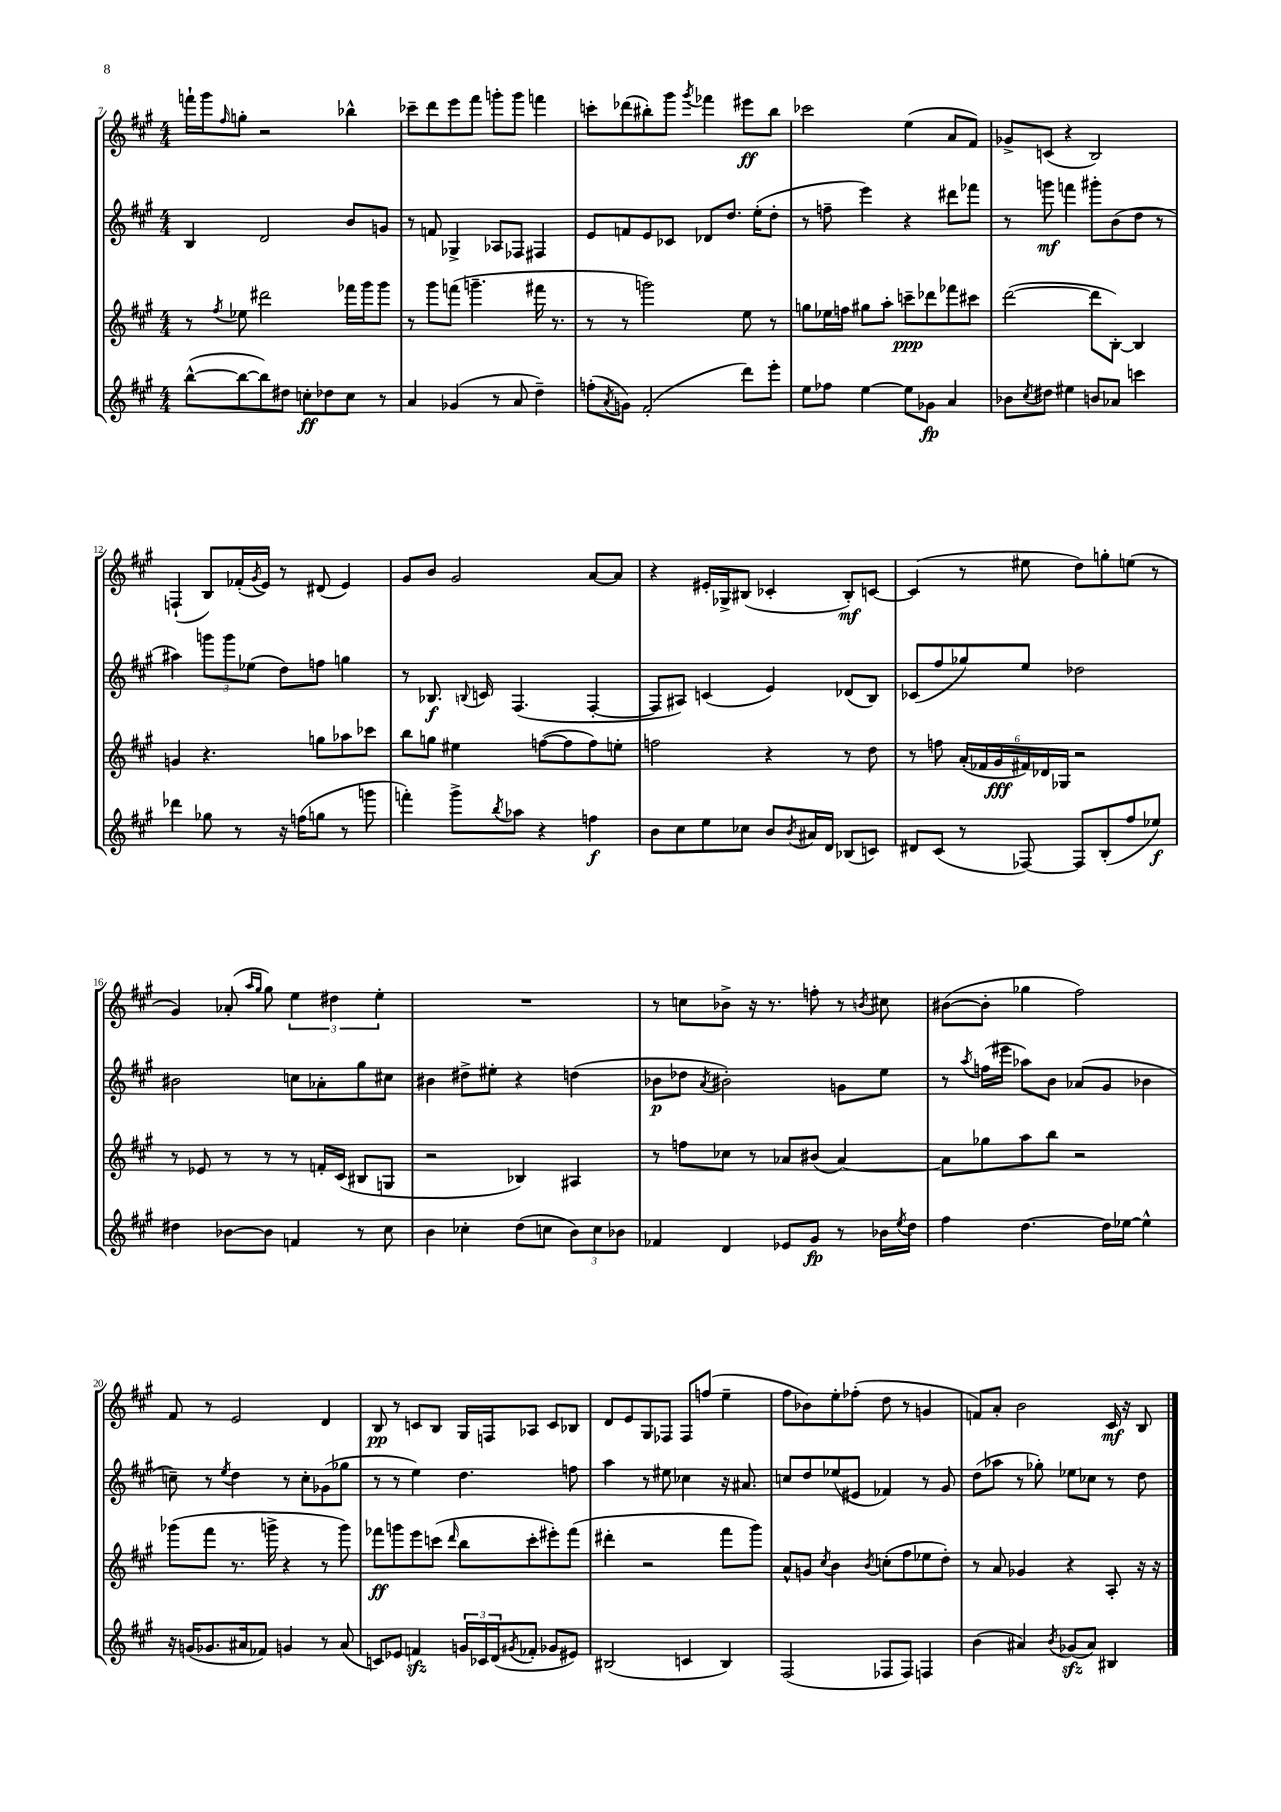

**kern	**kern	**kern	**kern
*staff4	*staff3	*staff2	*staff1
*clefG2	*clefG2	*clefG2	*clefG2
*k[f#c#g#]	*k[f#c#g#]	*k[f#c#g#]	*k[f#c#g#]
*M4/4	*M4/4	*M4/4	*M4/4
([8bb^^	8r	4B	16fff`
.	.	.	16ggg#
.	8qff#	.	16qqff#
8bb_	8ee-	.	8gg'
8bb])	2ddd#	2d	2r
8dd#	.	.	.
8cc'	.	.	.
8dd-	.	.	.
8cc	16fff-	8b	4bb-^^
.	16ggg#	.	.
8r	8ggg#	8g	.
=	=	=	=
4a	8r	8r	8ccc-~
.	8ggg#	8f	8ddd
(4g-	(8fff	4G-^	8eee
.	4.ggg~	.	8fff#
8r	.	8A-	8ggg'
8a	.	8F-	8ggg
4dd~)	16fff#	4F#	4fff
.	8.r	.	.
=	=	=	=
(8ff'	8r	8e	8ccc'
8qa	.	.	.
8g)	8r	8f	(8ddd-
(2f#'	2ggg)	8e	8bb#')
.	.	8c-	8ggg#
.	.	.	8qggg#
.	.	8d-	4fff-
.	.	8.dd	.
8ddd)	8ee	.	8eee#
.	.	(16ee'	.
8eee'	8r	8dd'	8bb#
=	=	=	=
8ee	8gg	8r	2ccc-
8ff-	16ee-	8ff~	.
.	16ff	.	.
[4ee	8gg#	4eee)	.
.	8aa'	.	.
8ee]	8ccc~	4r	(4ee
8g-	8ddd-	.	.
4a	8fff-	8ddd#	8a
.	8ccc#	8fff-	8f#)
=	=	=	=
8b-	([2ddd	8r	8g-^
8qcc#	.	.	.
8dd#	.	8ggg	(8c
4ee#	.	4fff	4r
8b	8ddd]	8ggg#'	2B)
8a-	[8B')	(8b	.
4ccc	4B]	8dd	.
.	.	8r	.
=	=	=	=
4ddd-	4g	4aa#)	(4F`
8gg-	4.r	12ggg	8B)
.	.	12ggg	.
8r	.	.	(16f-'
.	.	(12ee-	.
.	.	.	8qg#
.	.	.	16e)
16r	.	8dd)	8r
(16ff	.	.	.
8gg	8gg	8ff	(8d#
8r	8aa-	4gg	4e)
8ggg	8ccc-	.	.
=	=	=	=
4fff')	8bb	8r	8g#
.	8gg	8.B-	8b
8ggg#^	4ee#	.	2g#
.	.	8qqB	.
.	.	16c	.
8qbb	.	.	.
8aa-	.	(4.F#	.
4r	([8ff	.	.
.	8ff]	.	.
4ff	8ff)	[4F#'	[8a
.	8ee'	.	8a]
=	=	=	=
8b	2ff	8F#]	4r
8cc#	.	8A#)	.
8ee	.	(4c	16e#'
.	.	.	16G-^
8cc-	.	.	(8B#
8b	4r	4e)	4c-'
8qb	.	.	.
16a#	.	.	.
16d	.	.	.
(8B-	8r	(8d-	8B#')
8c)	8dd	8B)	[8c
=	=	=	=
8d#	8r	(8c-	(4c]
(8c#	8ff	8ff#	.
8r	(24a'	8gg-)	8r
.	24f-	.	.
.	24g#	.	.
[8F-)	24f#)	8ee	8ee#
.	24d-	.	.
.	24G-	.	.
8F-]	2r	2dd-	8dd)
(8B'	.	.	8gg'
8ff#	.	.	(8ee
8ee-)	.	.	8r
=	=	=	=
4dd#	8r	2b#	4g#)
.	8e-	.	.
[8b-	8r	.	(8a-'
.	.	.	16qqaa
.	.	.	16qqgg#
8b-]	8r	.	8gg#)
4f	8r	8cc	6ee
.	16f'	8a-'	.
.	.	.	6dd#
.	(16c#	.	.
8r	8B#	8gg#	.
.	.	.	6ee'
8cc#	8G	8cc#	.
=	=	=	=
4b	2r	4b#	1r
4cc-'	.	8dd#^	.
.	.	8ee#'	.
(8dd	4B-)	4r	.
8cc	.	.	.
12b)	4A#	(4dd	.
12cc	.	.	.
12b-	.	.	.
=	=	=	=
4f-	8r	8b-	8r
.	8ff	8dd-	8cc
.	.	8qa	.
4d	8cc-	2b#')	8b-^
.	8r	.	16r
.	.	.	8.r
8e-	8a-	.	.
8g#	(8b#	.	8ff'
8r	[4a-)	8g	8r
.	.	.	8qb
16b-	.	8ee	8cc#
8qee	.	.	.
16dd	.	.	.
=	=	=	=
4ff#	8a-]	8r	([8b#
.	.	8qaa	.
.	8gg-	(16ff	8b#']
.	.	16eee#	.
[4.dd	8aa	8aa-)	4gg-
.	8bb	8b	.
.	2r	(8a-	2ff#)
16dd]	.	8g#	.
[16ee-	.	.	.
4ee-^^]	.	4b-	.
=	=	=	=
16r	(8ggg-	8cc~)	8f#
(16g	.	.	.
8.g-	8fff#	8r	8r
.	.	8qee	.
.	8.r	4dd	2e
16a#	.	.	.
8f-)	.	.	.
.	16ggg^	.	.
4g	4r	8r	.
.	.	8cc'	.
8r	8r	(8g-	4d
(8a#	8ggg)	8gg-	.
=	=	=	=
8c)	8fff-	8r	8B
8e-	8ggg	8r	8r
4f	8eee	4ee)	8c
.	(8ccc	.	8B
.	16qqddd	.	.
24g	8bb	4.dd	16G#
24c-	.	.	.
.	.	.	16F
(24d	.	.	.
8qg#	.	.	.
8f-'	8ccc'	.	8A-
8g-	8eee#')	.	8c
8e#)	(8fff-	8ff	8B-
=	=	=	=
(2B#	4ddd#'	4aa	8d
.	.	.	8e
.	2r	8r	8G#
.	.	8ee#	8F-
4c	.	4cc-	8F-
.	.	.	(8ff
4B#)	8fff#	16r	4ee~
.	.	8.a#	.
.	8ggg#)	.	.
=	=	=	=
(2F#	8a^^	8cc	8ff#
.	8g	8dd	8b-)
.	8qcc#	.	.
.	4b	(8ee-	8ee'
.	.	8e#	(8ff-'
.	8qb	.	.
8F-	(8cc'	4f-)	8dd
8F-)	8ff#	.	8r
4F	8ee-	8r	4g
.	8dd')	8g#	.
=	=	=	=
(4b	8r	(8dd	8f)
.	8a	8aa-	8a'
4a#)	4g-	8r	2b
.	.	8gg-')	.
8qb	.	.	.
(8g-	4r	8ee-	.
8a#)	.	8cc-	.
4B#	8A'	8r	16c#
.	.	.	16r
.	16r	8dd	8B
.	16r	.	.
==	==	==	==
*-	*-	*-	*-
